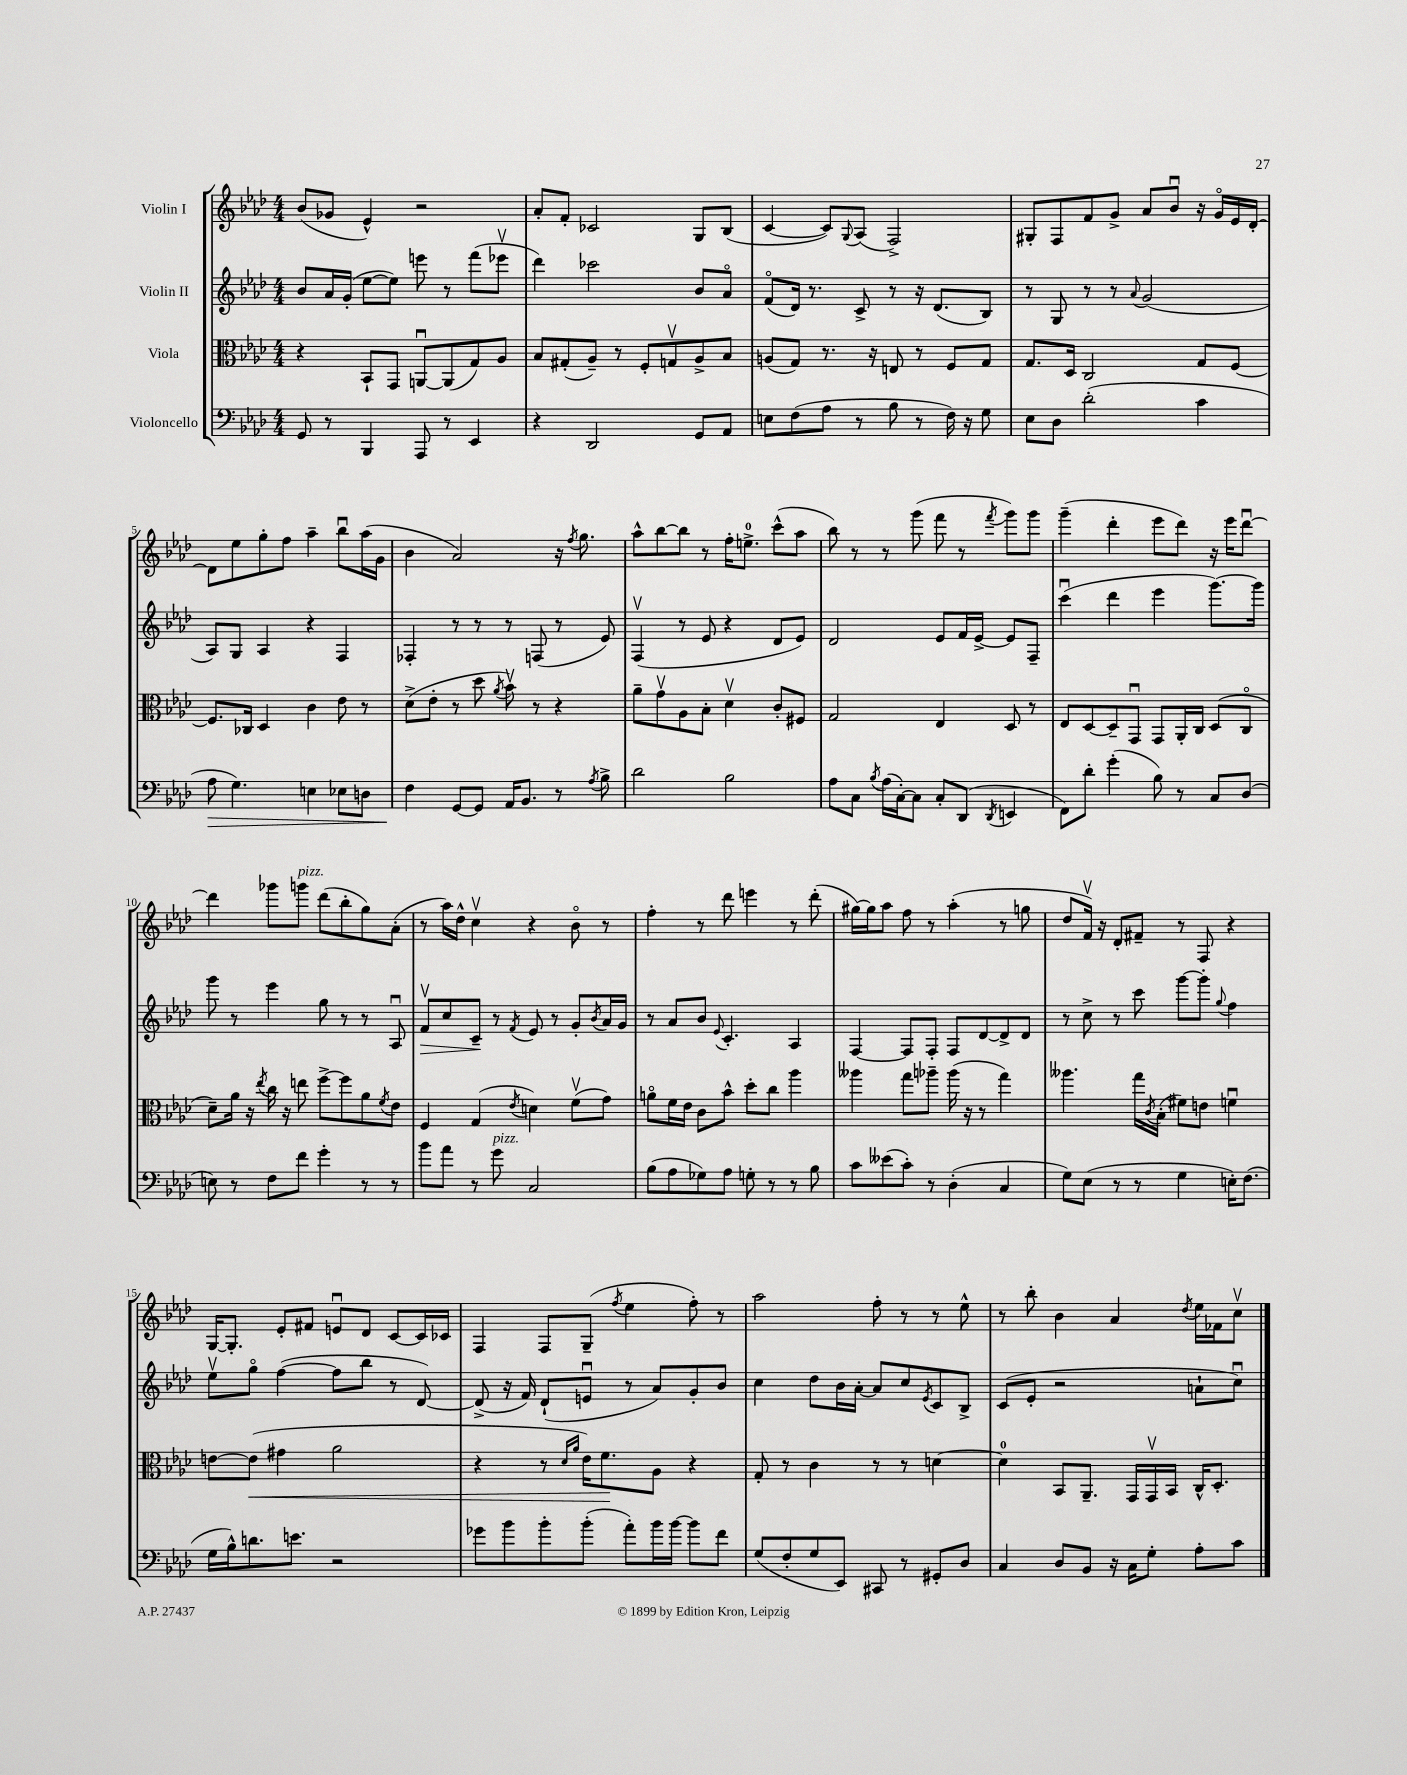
<<
\new StaffGroup <<
\new Staff = "s0" \with { instrumentName = "Violin I" } {
    \clef treble \key aes \major \numericTimeSignature \time 4/4
    bes'8( ges'8 ees'4-^) r2 |
    aes'8-. f'8-. ces'2 g8 bes8( |
    c'4~ c'8) \appoggiatura { g8 } aes8( f2->) |
    gis8-. f8 f'8 g'8-> aes'8 bes'8\downbow r16 g'16\flageolet ees'16 des'16~-. |
    des'8 ees''8 g''8-. f''8 aes''4-- bes''8\downbow aes''16( g'16 |
    bes'4 aes'2) r16 \acciaccatura { f''8 } g''8. |
    aes''8-^ bes''8~ bes''8 r8 f''16-. e''8.-0-> c'''8-^( aes''8 |
    bes''8) r8 r8 g'''8( f'''8 r8 \acciaccatura { f'''8 } g'''8) g'''8 |
    g'''4--( des'''4-. ees'''8 des'''8) r16 ees'''16 des'''8~\downbow |
    des'''4 ges'''8 g'''8^\markup { \italic "pizz." } des'''8( bes''8-. g''8) aes'8-.( |
    r8 aes''16) des''16-^ c''4\upbow r4 bes'8\flageolet r8 |
    f''4-. r8 des'''8 e'''4 r8 des'''8-.( |
    gis''16~) gis''16 aes''8 f''8 r8 aes''4-.( r8 g''8 |
    des''8 f'16\upbow) r16 des'8-. fis'8-- r8 f8 r4 |
    g16~ g8.-. ees'8-. fis'8 e'8\downbow des'8 c'8~ c'16 ces'16 |
    f4 f8 g8--( \acciaccatura { f''8 } ees''4 f''8-.) r8 |
    aes''2 f''8-. r8 r8 ees''8-^ |
    r8 bes''8-. bes'4 aes'4 \acciaccatura { des''8 } ees''16 fes'16 c''8\upbow \bar "|." |
}
\new Staff = "s1" \with { instrumentName = "Violin II" } {
    \clef treble \key aes \major \numericTimeSignature \time 4/4
    bes'8 aes'16 g'16-.( ees''8~ ees''8) e'''8 r8 f'''8( ees'''8\upbow |
    des'''4) ces'''2 bes'8 aes'8\flageolet |
    f'8\flageolet( des'16) r8. c'8-> r8 r16 des'8.( bes8) |
    r8 g8 r8 r8 \appoggiatura { aes'8 } g'2( |
    aes8) g8 aes4 r4 f4 |
    fes4-. r8 r8 r8 f8( r8 ees'8) |
    f4\upbow( r8 ees'8 r4 des'8 ees'8) |
    des'2 ees'8 f'16 ees'16~-> ees'8 f8-- |
    c'''4\downbow( des'''4 ees'''4 g'''8.~) g'''16 |
    g'''8 r8 ees'''4 g''8 r8 r8 aes8\downbow |
    f'8\upbow\> c''8 c'8--\! r8 \acciaccatura { f'8 } ees'8 r8 g'8-. \acciaccatura { bes'8 } aes'16 g'16 |
    r8 aes'8 bes'8 \appoggiatura { ees'8 } c'4.-. aes4 |
    f4~ f8 f8-. f8 des'8~ des'8-> des'8 |
    r8 c''8-> r8 c'''8 g'''8~ g'''8-. \appoggiatura { g''8 } f''4 |
    ees''8\upbow g''8\flageolet f''4~( f''8 bes''8 r8 des'8~) |
    des'8->( r16 f'16) des'8-!( e'8\downbow r8 aes'8) g'8-. bes'8 |
    c''4 des''8 bes'16 aes'16~-. aes'8 c''8 \acciaccatura { ees'8 } c'8 bes8-> |
    c'8( ees'8-. r2 a'8-! c''8\downbow) \bar "|." |
}
\new Staff = "s2" \with { instrumentName = "Viola" } {
    \clef alto \key aes \major \numericTimeSignature \time 4/4
    r4 bes,8-! g,8 a,8~\downbow a,8( g8) aes8 |
    bes8 gis8-.( aes8--) r8 f8-. g8\upbow aes8-> bes8 |
    a8( g8) r8. r16 e8 r8 f8 g8 |
    g8. des16 c2 g8 f8~ |
    f8. ces16 des4 c'4 ees'8 r8 |
    des'8->( ees'8-. r8 des''8 \acciaccatura { aes'8 } bes'8\upbow) r8 r4 |
    aes'8-- g'8\upbow aes8 bes8-. des'4\upbow c'8-. fis8 |
    g2 ees4 des8 r8 |
    ees8 des8~ des8-- g,8\downbow g,8 aes,16-. c16 des8( c8\flageolet |
    des'8--) aes'16 r16 \acciaccatura { ees''8 } c''16 r16 e''8 f''8~-> f''8 aes'8 \acciaccatura { f'8 } ees'8 |
    f4 g4( \acciaccatura { ees'8 } d'4) f'8\upbow( g'8) |
    a'8\flageolet f'16 ees'16 c'8 bes'8-^ des''8-. c''8 aes''4 |
    aeses''4 g''8 aes''8-- aes''16( r16 r8 g''4) |
    aeses''4. g''16 \acciaccatura { c'8 } bes16-.( fis'8) e'8 f'4\downbow |
    e'8~ e'8\<( gis'4 aes'2 |
    r4 r8 \grace { des'16 aes'16 } ees'16) f'8.\! aes8 r4 |
    g8-. r8 c'4 r8 r8 d'4~ |
    d'4-0 bes,8 aes,8.-- g,16 g,16\upbow bes,16 c16-^ des8.-. \bar "|." |
}
\new Staff = "s3" \with { instrumentName = "Violoncello" } {
    \clef bass \key aes \major \numericTimeSignature \time 4/4
    g,8 r8 bes,,4 aes,,8 r8 ees,4 |
    r4 des,2 g,8 aes,8 |
    e8 f8( aes8 r8 bes8 r8 f16) r16 g8 |
    ees8 des8 des'2-.( c'4 |
    aes8\> g4.) e4 ees8 d8 |
    f4\! g,8~ g,8 aes,16 bes,8. r8 \acciaccatura { aes8 } bes8-> |
    des'2 bes2 |
    aes8 c8 \acciaccatura { bes8 } aes16( c16~-.) c8 c8-. des,8( \acciaccatura { des,8 } e,4 |
    f,8) des'8-. g'4-.( bes8) r8 c8 des8( |
    e8) r8 f8 f'8 g'4-. r8 r8 |
    bes'8 aes'8 r8 g'8^\markup { \italic "pizz." } c2 |
    bes8( aes8 ges8) aes8 g8-. r8 r8 bes8 |
    c'8 eeses'8( c'8-.) r8 des4-.( c4 |
    g8) ees8( r8 r8 g4 e16-.) f8.( |
    g16 bes16-^) d'8. e'8. r2 |
    ges'8 bes'8 bes'8-. bes'8-.( aes'8-.) bes'16 bes'16~ bes'8 f'8 |
    g8( f8-. g8 ees,8) cis,8 r8 gis,8-. des8 |
    c4 des8 bes,8 r16 c16 g8-. aes8-. c'8 \bar "|." |
}
>>
>>
